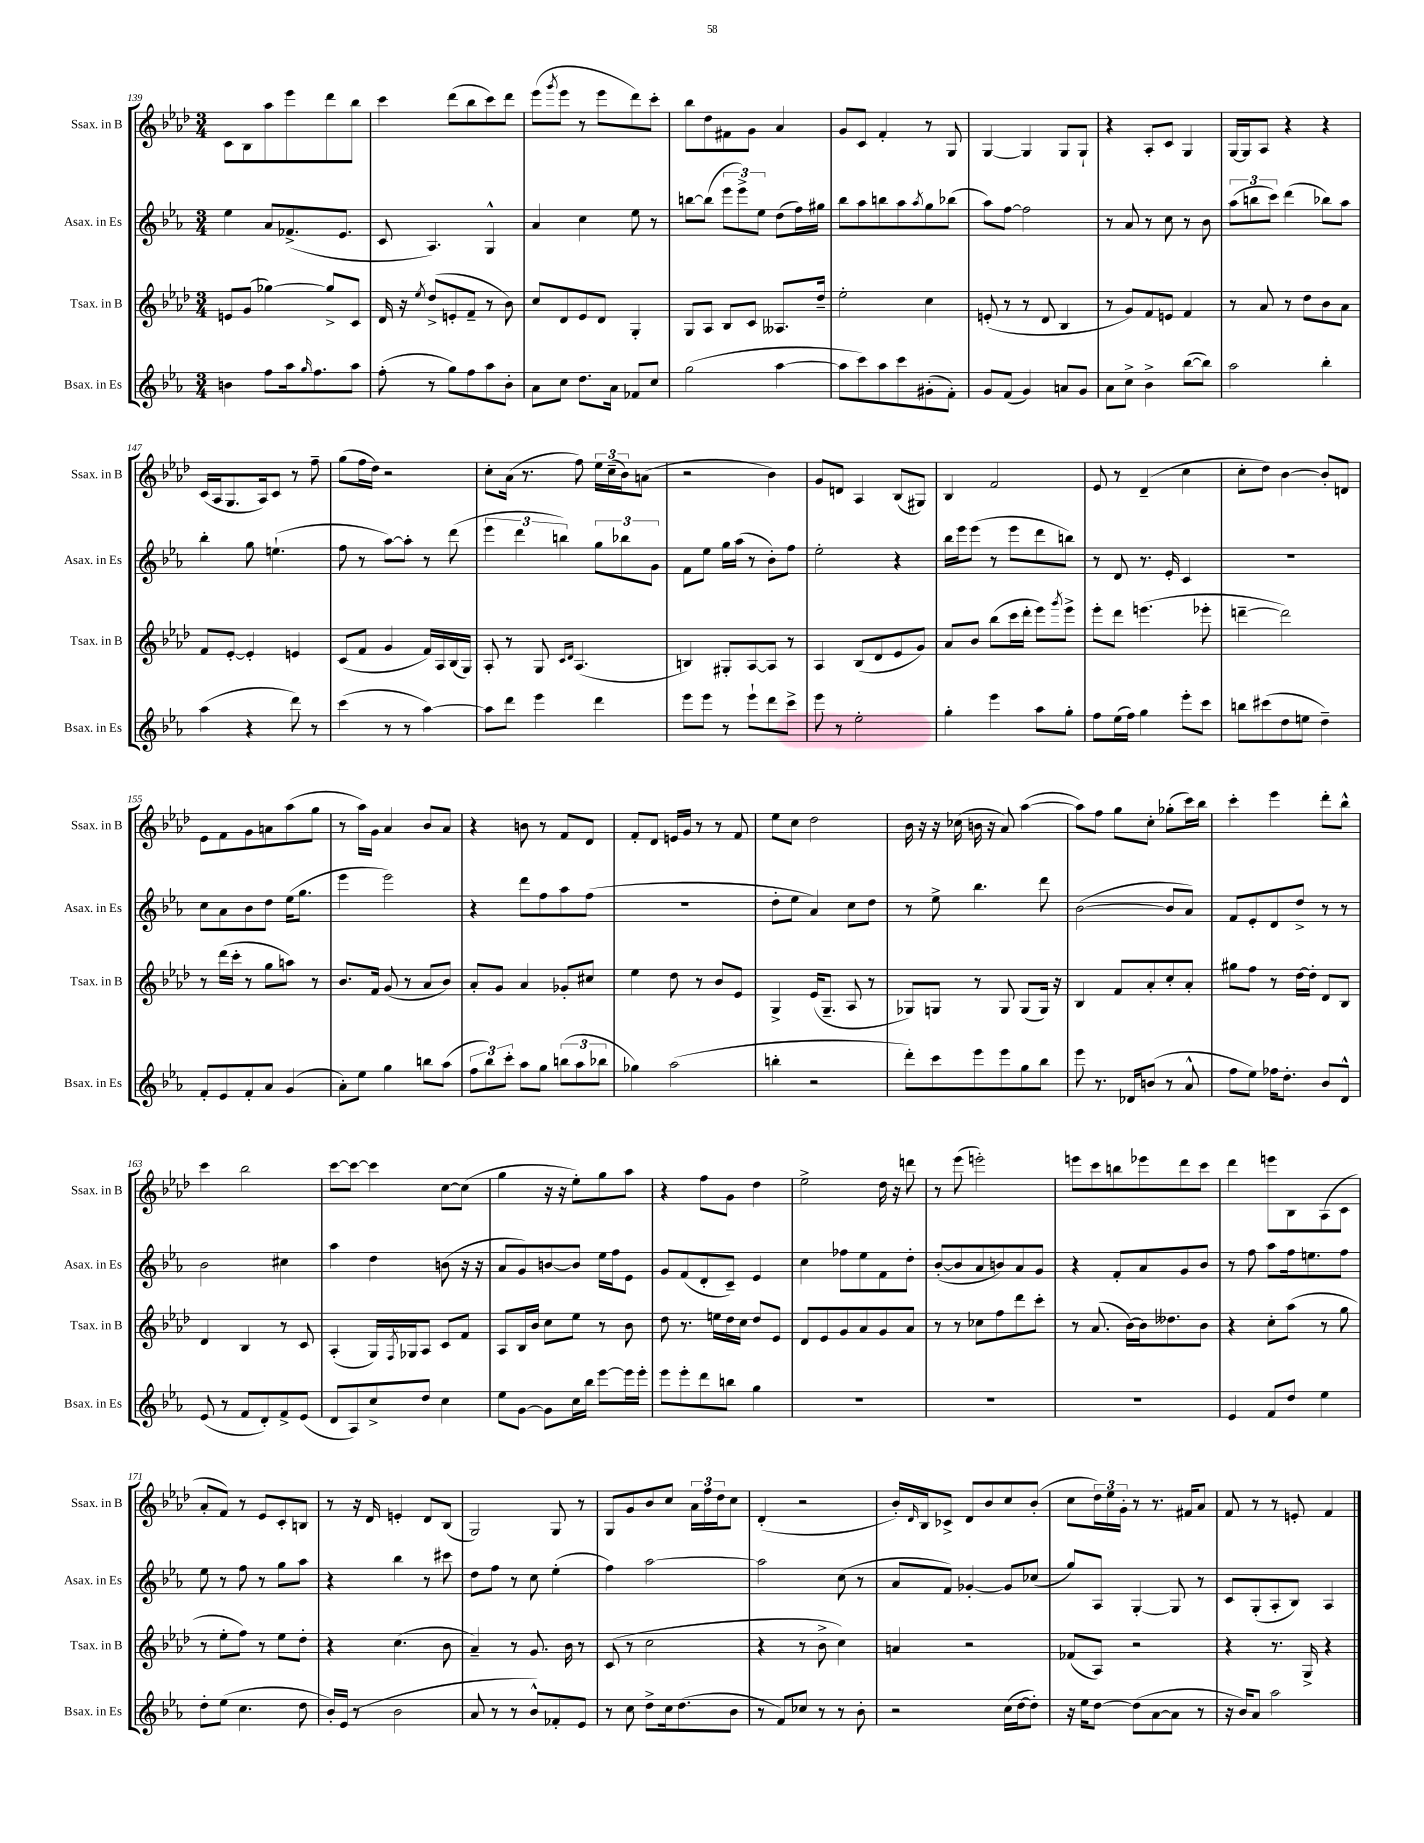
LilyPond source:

<<
\new StaffGroup <<
\new Staff = "s0" \with { instrumentName = "Ssax. in B" shortInstrumentName = "Ssax. in B" } {
    \clef treble \key aes \major \numericTimeSignature \time 3/4
    c'8 bes8 aes''8 ees'''8 des'''8 bes''8 |
    c'''4 des'''8( bes''8 c'''8) des'''8 |
    ees'''8( \acciaccatura { g'''8 } ees'''8 r8 ees'''8 des'''8) c'''8-. |
    bes''8 des''8 fis'8 g'8 aes'4 |
    g'8 c'8 f'4-. r8 g8 |
    g4~ g4 g8 g8-! |
    r4 aes8-. c'8 g4 |
    g16~ g16 aes8 r4 r4 |
    c'16( aes16 g8. aes16) c'8 r8 f''8-- |
    g''8( f''16 des''16) r2 |
    c''8-. aes'16( r8. f''8) \tuplet 3/2 { ees''16 c''16--( bes'16) } a'8( |
    r2 bes'4) |
    g'8 d'8 aes4 bes8( gis8) |
    bes4 f'2 |
    ees'8 r8 des'4--( c''4 |
    c''8-. des''8) bes'4~ bes'8-. d'8 |
    ees'8 f'8 g'8 a'8 aes''8( g''8 |
    r8 aes''16) g'16 aes'4 bes'8 aes'8 |
    r4 b'8 r8 f'8 des'8 |
    f'8-. des'8 e'16 g'16 r8 r8 f'8 |
    ees''8 c''8 des''2 |
    bes'16 r16 r16 ces''16( b'16 r16 aes'8) aes''4~( |
    aes''8) f''8 g''8 c''8-. ges''8-.( c'''16) bes''16 |
    c'''4-. ees'''4 des'''8-. bes''8-^ |
    c'''4 bes''2 |
    c'''8~ c'''8~ c'''4 c''8~ c''8( |
    g''4 r16 r16 ees''8-.) g''8 aes''8 |
    r4 f''8 g'8 des''4 |
    ees''2-> des''16 r16 d'''8 |
    r8 ees'''8( e'''2-.) |
    e'''8 c'''8 b''8 ees'''8 des'''8 c'''8 |
    des'''4 e'''8 bes8 aes8( c'8 |
    aes'8-. f'8) r8 ees'8 c'8-. b8 |
    r8 r16 des'16 e'4-. des'8 bes8( |
    g2) g8 r8 |
    g8 g'8 bes'8 c''8 \tuplet 3/2 { aes'16 f''16 des''16 } c''8 |
    des'4-.( r2 |
    bes'16-.) \grace { des'16 } bes16 ces'8-> des'8 bes'8 c''8 bes'8-.( |
    c''8 \tuplet 3/2 { des''16) ees''16 g'16-. } r8 r8. fis'16 aes'8 |
    f'8 r8 r8 e'8-. f'4 \bar "|." |
}
\new Staff = "s1" \with { instrumentName = "Asax. in Es" shortInstrumentName = "Asax. in Es" } {
    \clef treble \key ees \major \numericTimeSignature \time 3/4
    ees''4 aes'8 fes'8.->( ees'8. |
    c'8 aes4.) g4-^ |
    aes'4 c''4 ees''8 r8 |
    b''8~ b''8( \tuplet 3/2 { ees'''8 ees'''8->) ees''8 } d''8( f''16) gis''16 |
    bes''8 aes''8 b''8 aes''8 \acciaccatura { aes''8 } g''8 bes''8( |
    aes''8) f''8~ f''2 |
    r8 aes'8 r8 c''8 r8 bes'8 |
    \tuplet 3/2 { aes''8( b''8 c'''8) } d'''4( bes''8) aes''8 |
    bes''4-. g''8 e''4.-!( |
    f''8 r8 aes''8~) aes''8-. r8 d'''8( |
    \tuplet 3/2 { ees'''4 d'''4 b''4) } \tuplet 3/2 { g''8 bes''8 g'8 } |
    f'8 ees''8 g''16 aes''16( r8 bes'8-.) f''8 |
    ees''2-. r4 |
    bes''16 ees'''16 ees'''8( r8 ees'''8 d'''8 b''8) |
    r8 d'8 r8. ees'16-. c'4 |
    R2. |
    c''8 aes'8 bes'8 d''8 ees''16( g''8. |
    ees'''4 ees'''2) |
    r4 d'''8 f''8 aes''8 f''8( |
    R2. |
    d''8-. ees''8 aes'4) c''8 d''8 |
    r8 ees''8-> bes''4. d'''8 |
    bes'2~( bes'8 aes'8) |
    f'8 ees'8-. d'8 d''8-> r8 r8 |
    bes'2 cis''4 |
    aes''4 d''4 b'8( r16 r16 |
    aes'8 g'8) b'8~ b'8 ees''16 f''16 ees'8 |
    g'8 f'8( d'8-. c'8--) ees'4 |
    c''4 fes''8 ees''8 f'8 d''8-. |
    bes'8~-.( bes'8 aes'8 b'8) aes'8 g'8 |
    r4 f'8-. aes'8 g'8 bes'8 |
    r8 f''8 aes''8 f''16 e''8. f''8 |
    ees''8 r8 f''8 r8 g''8 aes''8 |
    r4 bes''4 r8 cis'''8 |
    d''8 f''8 r8 c''8 ees''4-.( |
    f''4) aes''2~ |
    aes''2 c''8( r8 |
    aes'8 f'8) ges'4~-. ges'8 ces''8( |
    g''8) aes8 g4~-. g8 r8 |
    c'8 g8-.( aes8-. bes8) aes4 \bar "|." |
}
\new Staff = "s2" \with { instrumentName = "Tsax. in B" shortInstrumentName = "Tsax. in B" } {
    \clef treble \key aes \major \numericTimeSignature \time 3/4
    e'8 g'8( ges''4~) ges''8-> c'8 |
    des'16 r16 \acciaccatura { ees''8 } des''8->( e'8-. f'8-- r8 bes'8) |
    c''8 des'8 ees'8 des'8 g4-. |
    g8 aes8 bes8 c'8 aeses8. des''16-- |
    ees''2-. c''4 |
    e'8-.( r8 r8 des'8 bes4 |
    r8 g'8) f'8 e'8 f'4 |
    r8 aes'8 r8 des''8 bes'8 aes'8 |
    f'8 ees'8~-. ees'4-. e'4 |
    c'8( f'8 g'4 f'16) aes16 bes16( g16) |
    aes8-. r8 g8 \grace { c'16 des'16 } aes4.( |
    b4) gis8-. aes8~ aes8 r8 |
    aes4 bes8( des'8 ees'8 g'8) |
    aes'8 bes'8 bes''8( c'''16 des'''16-. ees'''8) \acciaccatura { g'''8 } ees'''8-> |
    ees'''8-. des'''8 e'''4.( ees'''8-. |
    d'''4~-- d'''2) |
    r8 des'''16( c'''16-. r8 g''8 a''8) r8 |
    bes'8. f'16 g'8( r8 aes'8 bes'8) |
    aes'8-. g'8 aes'4 ges'8-. cis''8 |
    ees''4 des''8 r8 bes'8 ees'8 |
    g4-> ees'16( g8.-- aes8 r8 |
    ges8) g8 r8 g8 g8( g16) r16 |
    bes4 f'8 aes'8-. c''8-. aes'8-. |
    gis''8 f''8 r8 des''16~ des''16-. des'8 bes8 |
    des'4 bes4 r8 c'8 |
    aes4-.( g16) \acciaccatura { f8 } ges16 aes8 c'8 f'8 |
    aes8 bes16 bes'16 c''8 ees''8 r8 bes'8 |
    des''8 r8. e''16 des''16 c''16 des''8 ees'8 |
    des'8 ees'8 g'8 aes'8 g'8 aes'8 |
    r8 r8 ces''8 f''8 des'''8 c'''8-. |
    r8 aes'8.( bes'16~) bes'16 deses''8. bes'8 |
    r4 c''8-. aes''8( r8 g''8 |
    r8 ees''8-. f''8) r8 ees''8 des''8-. |
    r4 c''4.( bes'8 |
    aes'4--) r8 g'8. bes'16 r8 |
    c'8( r8 c''2 |
    r4 r8 bes'8-> c''4) |
    a'4 r2 |
    fes'8( aes8) r2 |
    r4 r8. g16-> r4 \bar "|." |
}
\new Staff = "s3" \with { instrumentName = "Bsax. in Es" shortInstrumentName = "Bsax. in Es" } {
    \clef treble \key ees \major \numericTimeSignature \time 3/4
    b'4 f''8 aes''16 \grace { g''16 } f''8. aes''8 |
    f''8-.( r8 g''8) f''8 aes''8 bes'8-. |
    aes'8 c''8 d''8. aes'16 fes'8 c''8 |
    g''2( aes''4~ |
    aes''8 c'''8) aes''8 c'''8 gis'8-.( f'8-.) |
    g'8 f'8( g'4) a'8 g'8 |
    aes'8 c''8-> bes'4-> bes''8~( bes''8) |
    aes''2 bes''4-. |
    aes''4( r4 d'''8) r8 |
    c'''4( r8 r8 aes''4~) |
    aes''8 d'''8 ees'''4 d'''4 |
    ees'''8 ees'''8 r8 ees'''8-! d'''8 c'''8-> |
    ees'''8 r8 ees''2-. |
    g''4-. ees'''4 aes''8 g''8-. |
    f''8 ees''16( f''16) g''4 ees'''8-. c'''8 |
    b''8 cis'''8( d''8 e''8 d''4--) |
    f'8-. ees'8 f'8-. aes'8 g'4( |
    aes'8-.) ees''8 g''4 b''8 aes''8( |
    \tuplet 3/2 { f''8 bes''8) c'''8-. } aes''8 g''8 \tuplet 3/2 { b''8( aes''8 bes''8 } |
    ges''4) aes''2( |
    b''4-. r2 |
    d'''8-.) c'''8 ees'''8 ees'''8 g''8 bes''8 |
    ees'''8 r8. des'16 b'8( r8 aes'8-^ |
    f''8 ees''8) fes''16 d''8.-. bes'8 d'8-^ |
    ees'8( r8 f'8 d'8-.) f'8-> ees'8( |
    d'8 aes8) c''8-> d''8 c''4 |
    ees''8 g'8~ g'8 c''16 bes''16 ees'''8~ ees'''16 ees'''16-. |
    ees'''8 ees'''8-. d'''8 b''8 g''4 |
    R2. |
    R2. |
    R2. |
    ees'4 f'8 d''8 ees''4 |
    d''8-. ees''8( c''4. d''8 |
    bes'16-.) ees'16( r8 bes'2 |
    aes'8 r8 r8 bes'8-^) fes'8-. ees'8 |
    r8 c''8 d''8-> c''16 d''8.( bes'8 |
    r8 f'8) ces''8 r8 r8 bes'8-. |
    r2 c''16( d''16~ d''8-.) |
    r16 ees''16 d''8~ d''8( aes'8~ aes'8 r8 |
    r16 bes'16) aes'8 aes''2 \bar "|." |
}
>>
>>
\layout { \context { \Score currentBarNumber = #139 } }
